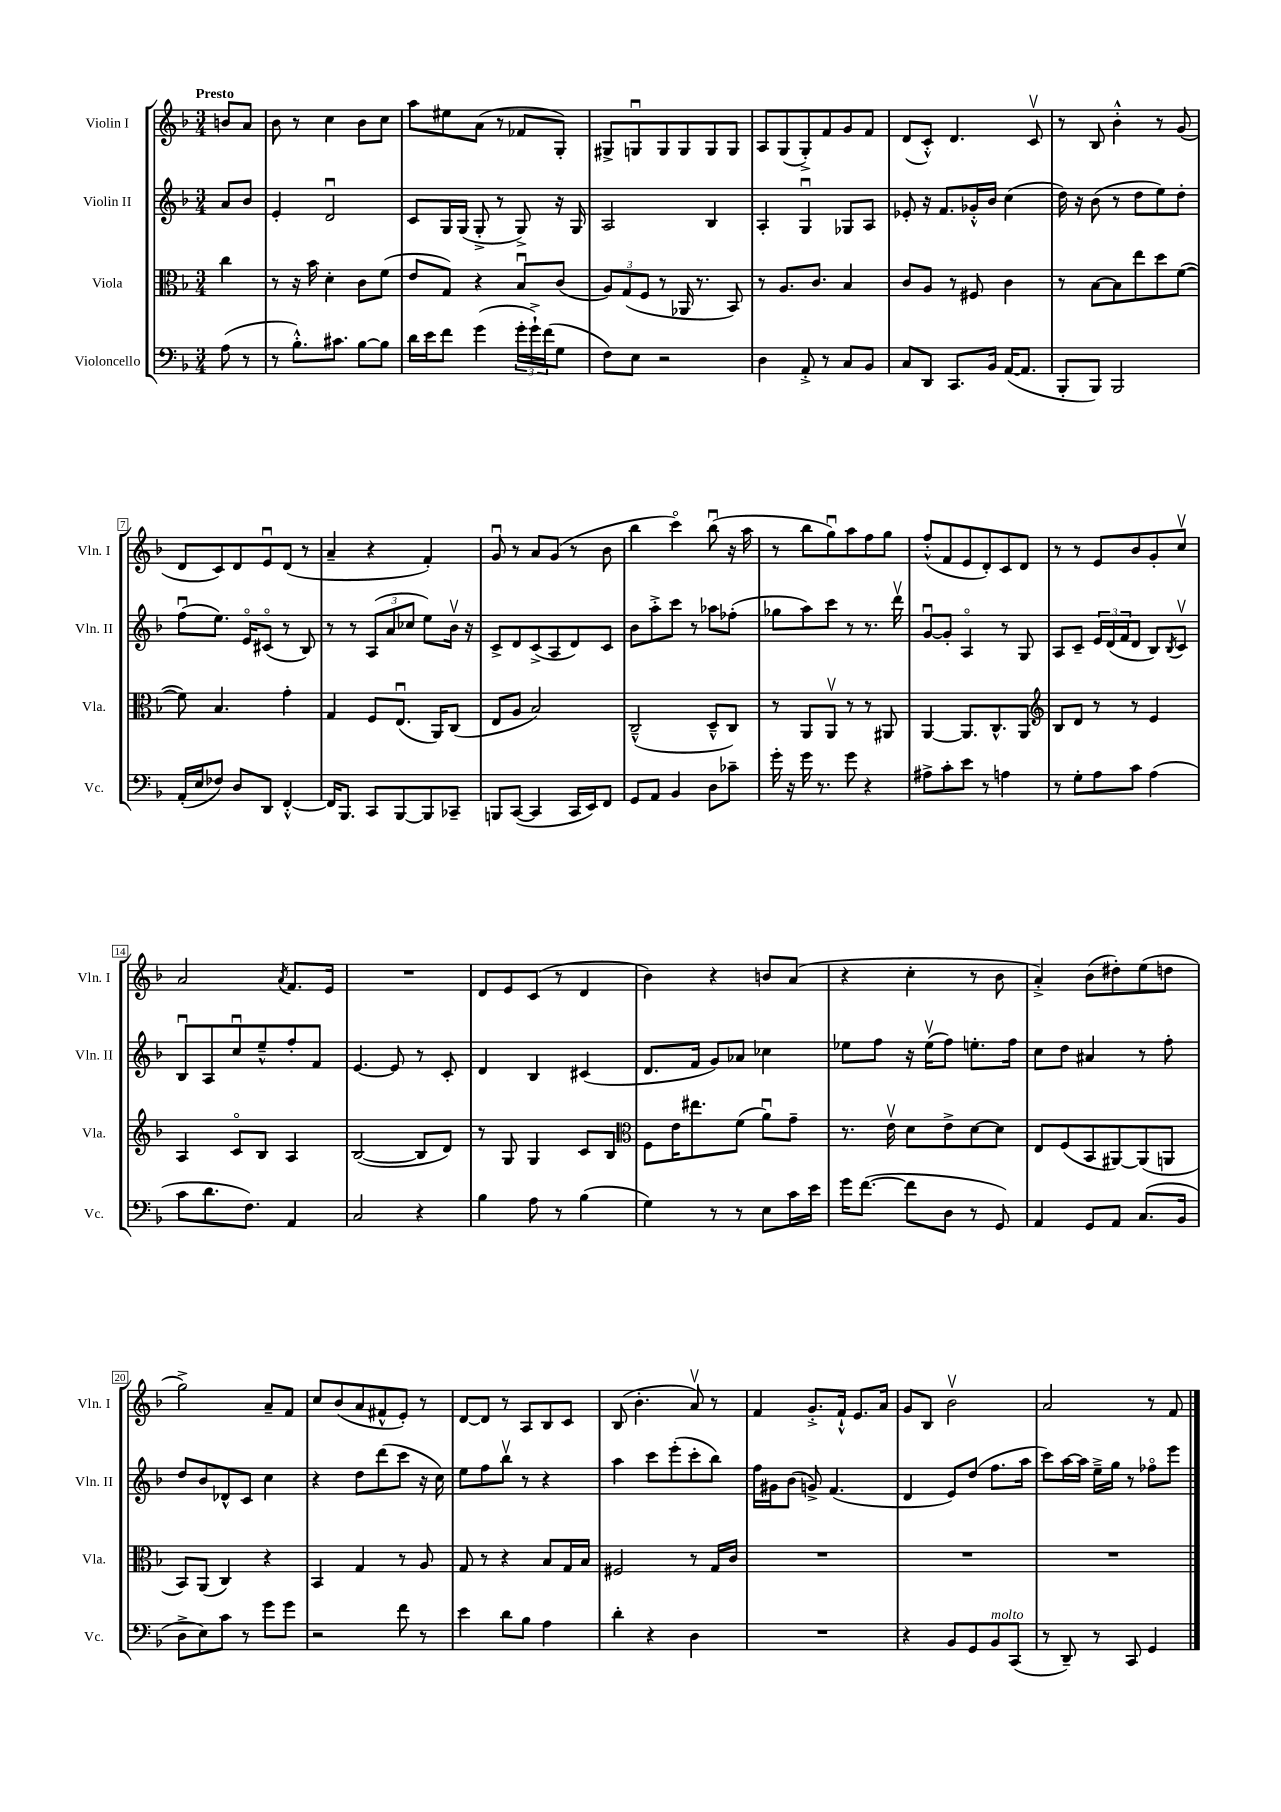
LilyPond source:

<<
\new StaffGroup <<
\new Staff = "s0" \with { instrumentName = "Violin I" shortInstrumentName = "Vln. I" } {
    \clef treble \key f \major \numericTimeSignature \time 3/4 \partial 4 \tempo "Presto"
    b'8 a'8 |
    bes'8 r8 c''4 bes'8 c''8 |
    a''8 eis''8 a'8( r8 fes'8 g8-.) |
    gis8-> g8\downbow g8 g8 g8 g8 |
    a8 g8( g8-.->) f'8 g'8 f'8 |
    d'8( c'8-.-^) d'4. c'8\upbow |
    r8 bes8 bes'4-.-^ r8 g'8( |
    d'8 c'8) d'8 e'8\downbow d'8( r8 |
    a'4-- r4 f'4-.) |
    g'8\downbow r8 a'8 g'8( r8 bes'8 |
    bes''4 c'''4\flageolet) bes''8\downbow( r16 a''16 |
    r8 bes''8 g''8\downbow) a''8 f''8 g''8 |
    f''8-.-^( f'8 e'8 d'8-.) c'8 d'8 |
    r8 r8 e'8 bes'8 g'8-. c''8\upbow |
    a'2 \acciaccatura { a'8 } f'8. e'16 |
    R2. |
    d'8 e'8 c'8( r8 d'4 |
    bes'4) r4 b'8 a'8( |
    r4 c''4-. r8 bes'8 |
    a'4-.->) bes'8( dis''8-.) e''8( d''8 |
    g''2->) a'8-- f'8 |
    c''8 bes'8( a'8 fis'8-^ e'8-.) r8 |
    d'8~ d'8 r8 a8 bes8 c'8 |
    bes8( bes'4.-. a'8\upbow) r8 |
    f'4 g'8.-.-> f'16-!-^ e'8. a'16 |
    g'8 bes8 bes'2\upbow |
    a'2 r8 f'8 \bar "|." |
}
\new Staff = "s1" \with { instrumentName = "Violin II" shortInstrumentName = "Vln. II" } {
    \clef treble \key f \major \numericTimeSignature \time 3/4 \partial 4
    a'8 bes'8 |
    e'4-. d'2\downbow |
    c'8 g16 g16( g8-.-> r8 g8->) r16 g16 |
    a2 bes4 |
    a4-. g4\downbow ges8 a8 |
    ees'8-. r16 f'8. ges'16-.-^ bes'16 c''4( |
    d''16) r16 bes'8( r8 d''8 e''8) d''8-. |
    f''8\downbow( e''8.) e'16\flageolet cis'8\flageolet( r8 bes8) |
    r8 r8 \tuplet 3/2 { a8( a'8 ces''8 } e''8) bes'16\upbow r16 |
    c'8-> d'8 c'8->( a8 d'8) c'8 |
    bes'8 a''8-.-> c'''8 r8 aes''8 fes''8-.( |
    ges''8 a''8) c'''8 r8 r8. d'''16\upbow |
    g'8~\downbow g'8-. a4\flageolet r8 g8 |
    a8 c'8-- \tuplet 3/2 { e'16 d'16( f'16 } d'8 bes8) \acciaccatura { bes8 } c'8\upbow |
    bes8\downbow a8 c''8\downbow e''8---^ f''8-. f'8 |
    e'4.~ e'8 r8 c'8-. |
    d'4 bes4 cis'4( |
    d'8. f'16 g'8) aes'8 ces''4 |
    ees''8 f''8 r16 ees''16\upbow( f''8) e''8.-. f''16 |
    c''8 d''8 ais'4 r8 f''8-. |
    d''8 bes'8 des'8-^ c'8 c''4 |
    r4 d''8 d'''8( c'''8 r16 c''16) |
    e''8 f''8 bes''8\upbow r8 r4 |
    a''4 c'''8 e'''8-.( c'''8-. bes''8) |
    f''16 gis'16 bes'8( g'8->) f'4.( |
    d'4 e'8) d''8( f''8. a''16 |
    c'''8) a''16~ a''16 e''16---> g''16 r8 fes''8\flageolet e'''8 \bar "|." |
}
\new Staff = "s2" \with { instrumentName = "Viola" shortInstrumentName = "Vla." } {
    \clef alto \key f \major \numericTimeSignature \time 3/4 \partial 4
    c''4 |
    r8 r16 bes'16 d'4-. c'8 f'8( |
    e'8 g8) r4 bes8\downbow c'8( |
    \tuplet 3/2 { a8) g8( f8 } r8 aes,16 r8. bes,8) |
    r8 a8. c'8. bes4 |
    c'8 a8 r8 fis8 c'4 |
    r8 bes8~ bes8 e''8 d''8 f'8~( |
    f'8) bes4. g'4-. |
    g4 f8 e8.\downbow( a,16) c8( |
    e8 a8 bes2) |
    c2---^( d8---^ c8) |
    r8 a,8 a,8\upbow r8 r8 ais,8 |
    a,4~ a,8. c8.-^ a,8 |
    \clef treble bes8 d'8 r8 r8 e'4 |
    a4 c'8\flageolet bes8 a4 |
    bes2~( bes8 d'8) |
    r8 g8 g4 c'8 bes8 |
    \clef alto f8 e'16 eis''8. f'8( a'8\downbow) g'8-- |
    r8. e'16\upbow d'8 e'8-> d'8~ d'8 |
    e8 f8( bes,8 ais,8~) ais,8( a,8 |
    bes,8) a,8( c4) r4 |
    bes,4 g4 r8 a8 |
    g8 r8 r4 bes8 g16 bes16 |
    fis2 r8 g16 c'16 |
    R2. |
    R2. |
    R2. \bar "|." |
}
\new Staff = "s3" \with { instrumentName = "Violoncello" shortInstrumentName = "Vc." } {
    \clef bass \key f \major \numericTimeSignature \time 3/4 \partial 4
    a8( r8 |
    r8 bes8.-.-^) cis'8. bes8~ bes8 |
    d'16 e'16 f'8 g'4( \tuplet 3/2 { g'16-. g'16-!->) f'16( } g8 |
    f8) e8 r2 |
    d4 a,8-.-> r8 c8 bes,8 |
    c8 d,8 c,8. bes,16 a,16~( a,8. |
    bes,,8-. bes,,8) bes,,2 |
    a,16-.( e16 fes8) d8 d,8 f,4~-.-^ |
    f,16 bes,,8. c,8 bes,,8~ bes,,8 ces,8-- |
    b,,8 c,8~( c,4 c,16 e,16) f,8 |
    g,8 a,8 bes,4 d8 ces'8-- |
    g'16-. r16 g'16 r8. g'8 r4 |
    ais8-> c'8-. e'8 r8 a4 |
    r8 g8-. a8 c'8 a4( |
    c'8 d'8. f8.) a,4 |
    c2 r4 |
    bes4 a8 r8 bes4( |
    g4) r8 r8 e8 c'16 e'16 |
    g'16 f'8.~( f'8 d8 r8 g,8) |
    a,4 g,8 a,8 c8.( bes,16 |
    d8-> e8) c'8 r8 g'8 g'8 |
    r2 f'8 r8 |
    e'4 d'8 bes8 a4 |
    d'4-. r4 d4 |
    R2. |
    r4 bes,8 g,8 bes,8^\markup { \italic "molto" } c,8( |
    r8 d,8--) r8 c,8 g,4 \bar "|." |
}
>>
>>
\layout { \context { \Score \override BarNumber.stencil = #(make-stencil-boxer 0.1 0.3 ly:text-interface::print) } }
